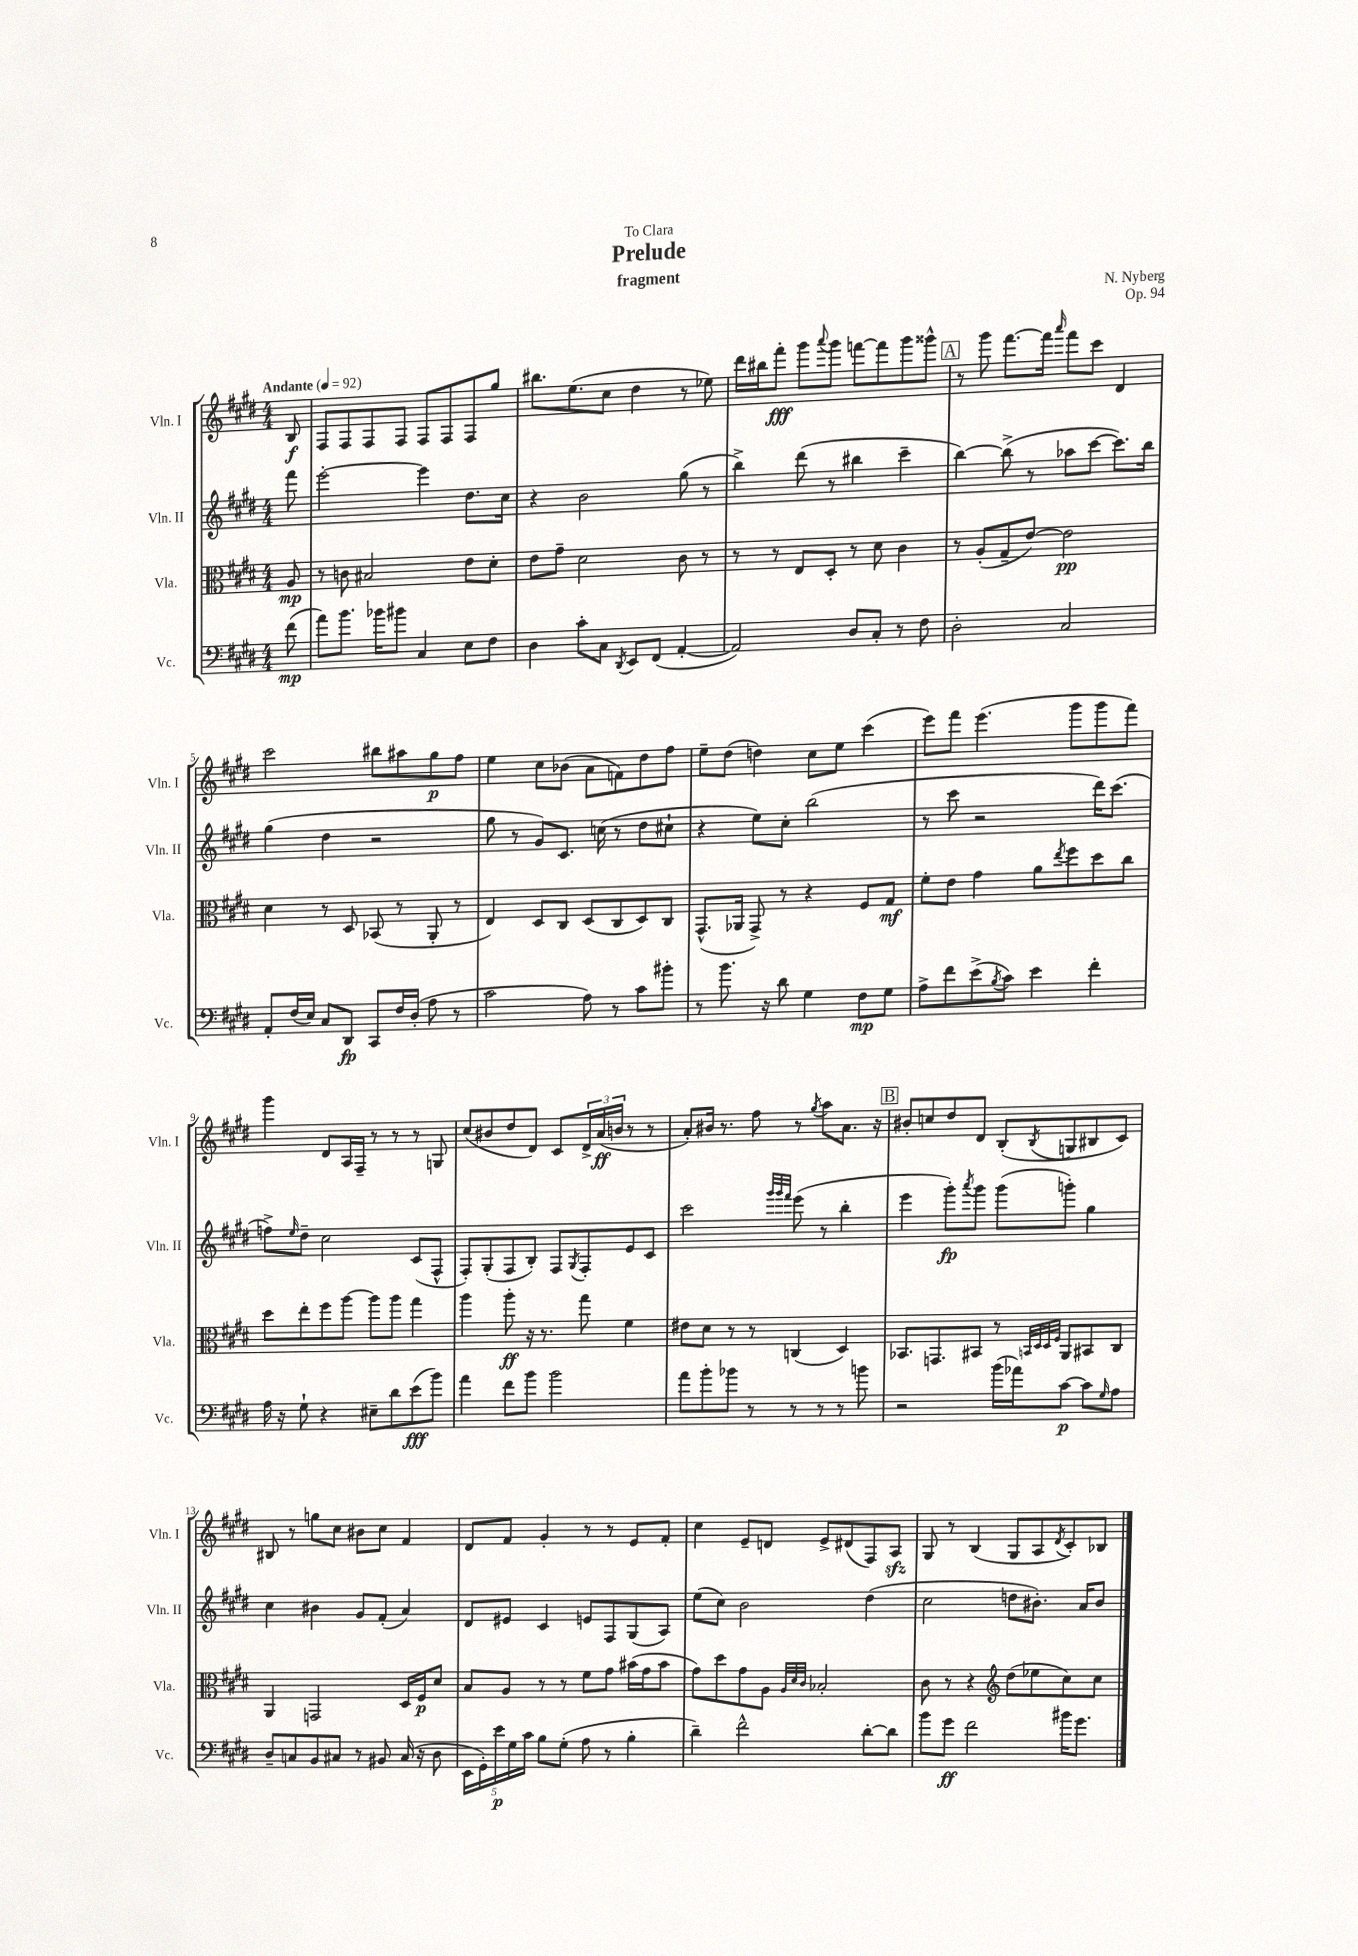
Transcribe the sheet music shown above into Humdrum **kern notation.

**kern	**dynam	**kern	**dynam	**kern	**dynam	**kern	**dynam
*part4	*part4	*part3	*part3	*part2	*part2	*part1	*part1
*staff4	*staff4	*staff3	*staff3	*staff2	*staff2	*staff1	*staff1
*I"Vc.	*	*I"Vla.	*	*I"Vln. II	*	*I"Vln. I	*
*I'Vc.	*	*I'Vla.	*	*I'Vln. II	*	*I'Vln. I	*
*clefF4	*	*clefC3	*	*clefG2	*	*clefG2	*
*k[f#c#g#d#]	*	*k[f#c#g#d#]	*	*k[f#c#g#d#]	*	*k[f#c#g#d#]	*
*M4/4	*	*M4/4	*	*M4/4	*	*M4/4	*
*MM92	*	*MM92	*	*MM92	*	*MM92	*
=	=	=	=	=	=	=	=
!	!	!	!	!	!	!LO:TX:a:B:t=Andante	!
(8f#\	mp	8A/	mp	8fff#\	.	8B/	f
=1	=1	=1	=1	=1	=1	=1	=1
8a\L)	.	8r	.	[2eee'\	.	8F#/L	.
8.b\J	.	8cn\	.	.	.	8F#/	.
.	.	2B#X/	.	.	.	8F#/	.
16b-X\KL	.	.	.	.	.	.	.
8b#X\J	.	.	.	.	.	8F#/J	.
4C#/	.	.	.	4eee\]	.	8F#/L	.
.	.	.	.	.	.	8F#/	.
8E\L	.	8e\L	.	8.dd#\L	.	8F#/	.
8F#\J	.	8d#'\J	.	.	.	8gg#/J	.
.	.	.	.	16cc#\Jk	.	.	.
=2	=2	=2	=2	=2	=2	=2	=2
4D#\	.	8e\L	.	4r	.	8.bb#X\L	.
.	.	8g#~\J	.	.	.	.	.
.	.	.	.	.	.	(8.ee\	.
8c#'\L	.	2d#\	.	2b\	.	.	.
8C#\J	.	.	.	.	.	8cc#\J	.
8qDD#/	.	.	.	.	.	.	.
8EE/L	.	.	.	.	.	4dd#\	.
(8FF#/J	.	.	.	.	.	.	.
[4AA'/	.	8c#\	.	(8gg#\	.	8r	.
.	.	8r	.	8r	.	8ee-X\)	.
=3	=3	=3	=3	=3	=3	=3	=3
2AA/])	.	8r	.	4bb^\)	.	16ddd#\LL	.
.	.	.	.	.	.	16bb#X\J	.
.	.	8r	.	.	.	8fff#'\J	fff
.	.	8E/L	.	(8ddd#\	.	8ggg#\L	.
.	.	.	.	.	.	8qqaaa/	.
.	.	8D#'/J	.	8r	.	8ggg#\J	.
8D#/L	.	8r	.	4bb#X\	.	[8fffn\L	.
8C#'/J	.	8d#\	.	.	.	8fff\]	.
8r	.	4c#\	.	4ccc#~\	.	8ggg#\	.
8F#\	.	.	.	.	.	8ggg##X^^\J	.
!!LO:REH:place=s1:t=A
=4	=4	=4	=4	=4	=4	=4	=4
2D#'\	.	8r	.	[4bb\)	.	8r	.
.	.	(8A'/L	.	.	.	8ggg#\	.
.	.	8G#~/	.	(8bb^\]	.	[8.fff#\L	.
.	.	[8e/J)	.	8r	.	.	.
.	.	.	.	.	.	16fff#\Jk]	.
.	.	.	.	.	.	16qqaaa/	.
2C#/	.	2e\]	pp	8aa-X\L	.	8fff#\L	.
.	.	.	.	[8ccc#\J	.	8ccc#\J	.
.	.	.	.	8.ccc#\L])	.	4d#/	.
.	.	.	.	16bb\Jk	.	.	.
!!LO:LB:g=z
=5	=5	=5	=5	=5	=5	=5	=5
8AA'/L	.	4d#\	.	(4gg#\	.	2ccc#\	.
(16F#/L	.	.	.	.	.	.	.
16E/JJ)	.	.	.	.	.	.	.
8C#/L	.	8r	.	4dd#\	.	.	.
8DD#/J	fp	8D#/	.	.	.	.	.
8CC#/L	.	(8BB-X/	.	2r	.	8bb#X\L	.
16F#/L	.	8r	.	.	.	8aa#X\	.
(16D#'/JJ	.	.	.	.	.	.	.
8A\	.	8AA'/	.	.	.	8gg#\	p
8r	.	8r	.	.	.	8ff#\J	.
=6	=6	=6	=6	=6	=6	=6	=6
2c#\	.	4E/)	.	8gg#\	.	4ee\	.
.	.	.	.	8r	.	.	.
.	.	8D#/L	.	8g#/L)	.	8cc#\L	.
.	.	8C#/J	.	8.c#/J	.	(8b-X\J	.
8A\)	.	(8D#/L	.	.	.	8a\L	.
.	.	.	.	(16ccn\	.	.	.
8r	.	8C#/	.	8r	.	8fn\)	.
8c#\L	.	8D#/)	.	8dd#\L	.	8dd#\	.
8b#X'\J	.	8C#/J	.	8cc#X`\J	.	8ff#\J	.
=7	=7	=7	=7	=7	=7	=7	=7
8r	.	(8.GG#^^/L	.	4r	.	8ee~\L	.
8.b\	.	.	.	.	.	(8dd#\J	.
.	.	16AA-X/Jk	.	.	.	.	.
.	.	8GG#^/)	.	8ee\L)	.	4ddn\)	.
16r	.	.	.	.	.	.	.
8d#\	.	8r	.	8cc#'\J	.	.	.
4G#\	.	4r	.	(2bb\	.	8cc#\L	.
.	.	.	.	.	.	8ee\J	.
8F#\L	mp	8F#/L	.	.	.	(4ccc#\	.
8G#\J	.	8G#/J	mf	.	.	.	.
=8	=8	=8	=8	=8	=8	=8	=8
8A^\L	.	8f#'\L	.	8r	.	8eee\L)	.
8f#\	.	8e\J	.	8ccc#\	.	8fff#\J	.
(8e^\	.	4g#\	.	2r	.	(4.eee\	.
8qB/	.	.	.	.	.	.	.
8c#\J)	.	.	.	.	.	.	.
4e\	.	8a\L	.	.	.	.	.
.	.	8qee/	.	.	.	.	.
.	.	8ff#\	.	.	.	8ggg#\L	.
4f#'\	.	8dd#\	.	16ddd#\KL)	.	8ggg#\	.
.	.	.	.	(8.ccc#\J	.	.	.
.	.	8cc#\J	.	.	.	8fff#\J)	.
!!LO:LB:g=z
=9	=9	=9	=9	=9	=9	=9	=9
16A\	.	8dd#\L	.	8ffn^\L)	.	4ggg#\	.
16r	.	.	.	.	.	.	.
.	.	.	.	16qqee/	.	.	.
8G#`\	.	8ee'\	.	8dd#~\J	.	.	.
4r	.	8ff#\	.	2cc#\	.	8d#/L	.
.	.	[8aa\J	.	.	.	16A/L	.
.	.	.	.	.	.	16F#~/JJ	.
8E#X~\L	.	8aa\L]	.	.	.	8r	.
8d#\	.	8aa\J	.	.	.	8r	.
(8e\	fff	4gg#\	.	(8c#/L	.	8r	.
8b\J)	.	.	.	8F#^^/J	.	8Gn/	.
=10	=10	=10	=10	=10	=10	=10	=10
4a\	.	4aa\	.	8F#'/L)	.	(8cc#/L	.
.	.	.	.	(8G#'/	.	8b#X/	.
8f#\L	.	8aa'\	ff	8F#/	.	8dd#/	.
8b\J	.	16r	.	8B'/J)	.	8d#/J)	.
.	.	8.r	.	.	.	.	.
2b\	.	.	.	8F#/L	.	8c#/L	.
.	.	.	.	8qG#/	.	.	.
.	.	8gg#\	.	8F#'/	.	24d#^/L	.
.	.	.	.	.	.	(24a/	ff
.	.	.	.	.	.	24bn/JJ	.
.	.	4f#\	.	8e/	.	8r	.
.	.	.	.	8c#/J	.	8r	.
=11	=11	=11	=11	=11	=11	=11	=11
8a\L	.	8e#X\L	.	2ccc#\	.	8a'/L)	.
8b'\	.	8d#\J	.	.	.	16b#X/Jk	.
.	.	.	.	.	.	8.r	.
8b-X\J	.	8r	.	.	.	.	.
8r	.	8r	.	.	.	8ff#\	.
.	.	.	.	32qqggg#/LLL	.	.	.
.	.	.	.	32qqggg#/	.	.	.
.	.	.	.	32qqfff#/JJJ	.	.	.
8r	.	(4Cn/	.	(8eee\	.	8r	.
.	.	.	.	.	.	8qgg#/	.
8r	.	.	.	8r	.	8aa\L	.
8r	.	4D#/)	.	4bb'\	.	8.a\J	.
8bn\	.	.	.	.	.	.	.
.	.	.	.	.	.	16r	.
!!LO:REH:place=s1:t=B
=12	=12	=12	=12	=12	=12	=12	=12
2r	.	8.BB-X/L	.	4eee\	.	8b#X'/L	.
.	.	.	.	.	.	8ccn/	.
.	.	8.GGn/	.	.	.	.	.
.	.	.	.	8ggg#'\L)	fp	8dd#/	.
.	.	.	.	8qaaa/	.	.	.
.	.	8BB#X/J	.	8ggg#\J	.	8d#/J	.
(16b\LL	.	8r	.	(8ggg#\L	.	(8B'/L	.
16a-X\J)	.	.	.	.	.	.	.
.	.	32qqBBn/LLL	.	.	.	.	.
.	.	32qqD#/	.	.	.	.	.
.	.	32qqD#/	.	.	.	.	.
.	.	32qqF#/JJJ	.	.	.	8qB/	.
[8c#\J	p	8AA/L	.	8gggn'\J)	.	8Gn/	.
8c#\L]	.	8BB#X/	.	4gg#\	.	8B#X/	.
16qqG#/	.	.	.	.	.	.	.
8A\J	.	8C#/J	.	.	.	8c#/J)	.
!!LO:LB:g=z
=13	=13	=13	=13	=13	=13	=13	=13
8D#~/L	.	4AA/	.	4cc#\	.	8B#X/	.
8Cn/	.	.	.	.	.	8r	.
8BB/	.	2GGn/	.	4b#X\	.	8ggn\L	.
8C#X/J	.	.	.	.	.	8cc#\J	.
8r	.	.	.	8g#/L	.	8b#X\L	.
8BB#X/	.	.	.	(8f#'/J	.	8cc#\J	.
(16C#/	.	16D#/LL	.	4a/)	.	4f#/	.
16r	.	16F#/J	p	.	.	.	.
8D#\	.	8d#/J	.	.	.	.	.
=14	=14	=14	=14	=14	=14	=14	=14
20EE\LL	.	8B/L	.	8d#/L	.	8d#/L	.
20GG#'\)	.	.	.	.	.	.	.
20e\	p	.	.	.	.	.	.
.	.	8A/J	.	8e#X/J	.	8f#/J	.
20G#\	.	.	.	.	.	.	.
20c#\JJ	.	.	.	.	.	.	.
8B\L	.	8r	.	4c#/	.	4g#'/	.
(8G#'\J	.	8r	.	.	.	.	.
8A\	.	8f#\L	.	8en/L	.	8r	.
8r	.	8g#\J	.	8F#/	.	8r	.
4B'\	.	(16b#X\LL	.	(8G#/	.	8e/L	.
.	.	16g#\J	.	.	.	.	.
.	.	8b#\J	.	8A/J)	.	8f#'/J	.
=15	=15	=15	=15	=15	=15	=15	=15
4d#~\)	.	8g#\L)	.	(8ee\L	.	4cc#\	.
.	.	8dd#\	.	8cc#\J)	.	.	.
2f#^^\	.	8g#\	.	2b\	.	8e~/L	.
.	.	8A\J	.	.	.	8dn/J	.
.	.	32qqA/LLL	.	.	.	.	.
.	.	32qqd#/	.	.	.	.	.
.	.	32qqc#/JJJ	.	.	.	.	.
.	.	2B-X'/	.	.	.	8e^/L	.
.	.	.	.	.	.	(8d#X/	.
[8d#'\L	.	.	.	(4dd#\	.	8F#/)	.
8d#\J]	.	.	.	.	.	8Azz/J	.
=16	=16	=16	=16	=16	=16	=16	=16
8b\L	.	8c#\	.	2cc#\	.	8G#/	.
8g#\J	ff	8r	.	.	.	8r	.
2f#\	.	4r	.	.	.	(4B/	.
*	*	*clefG2	*	*	*	*	*
.	.	(8dd#\L	.	8ddn\L	.	8G#/L	.
.	.	8ee-X\	.	8.b#X'\J)	.	8A/	.
.	.	.	.	.	.	8qd#/	.
16b#X\KL	.	8cc#\)	.	.	.	8c#'/)	.
8.g#\J	.	.	.	16a/KL	.	.	.
.	.	8cc#\J	.	8b#/J	.	8B-X/J	.
==	==	==	==	==	==	==	==
*-	*-	*-	*-	*-	*-	*-	*-
